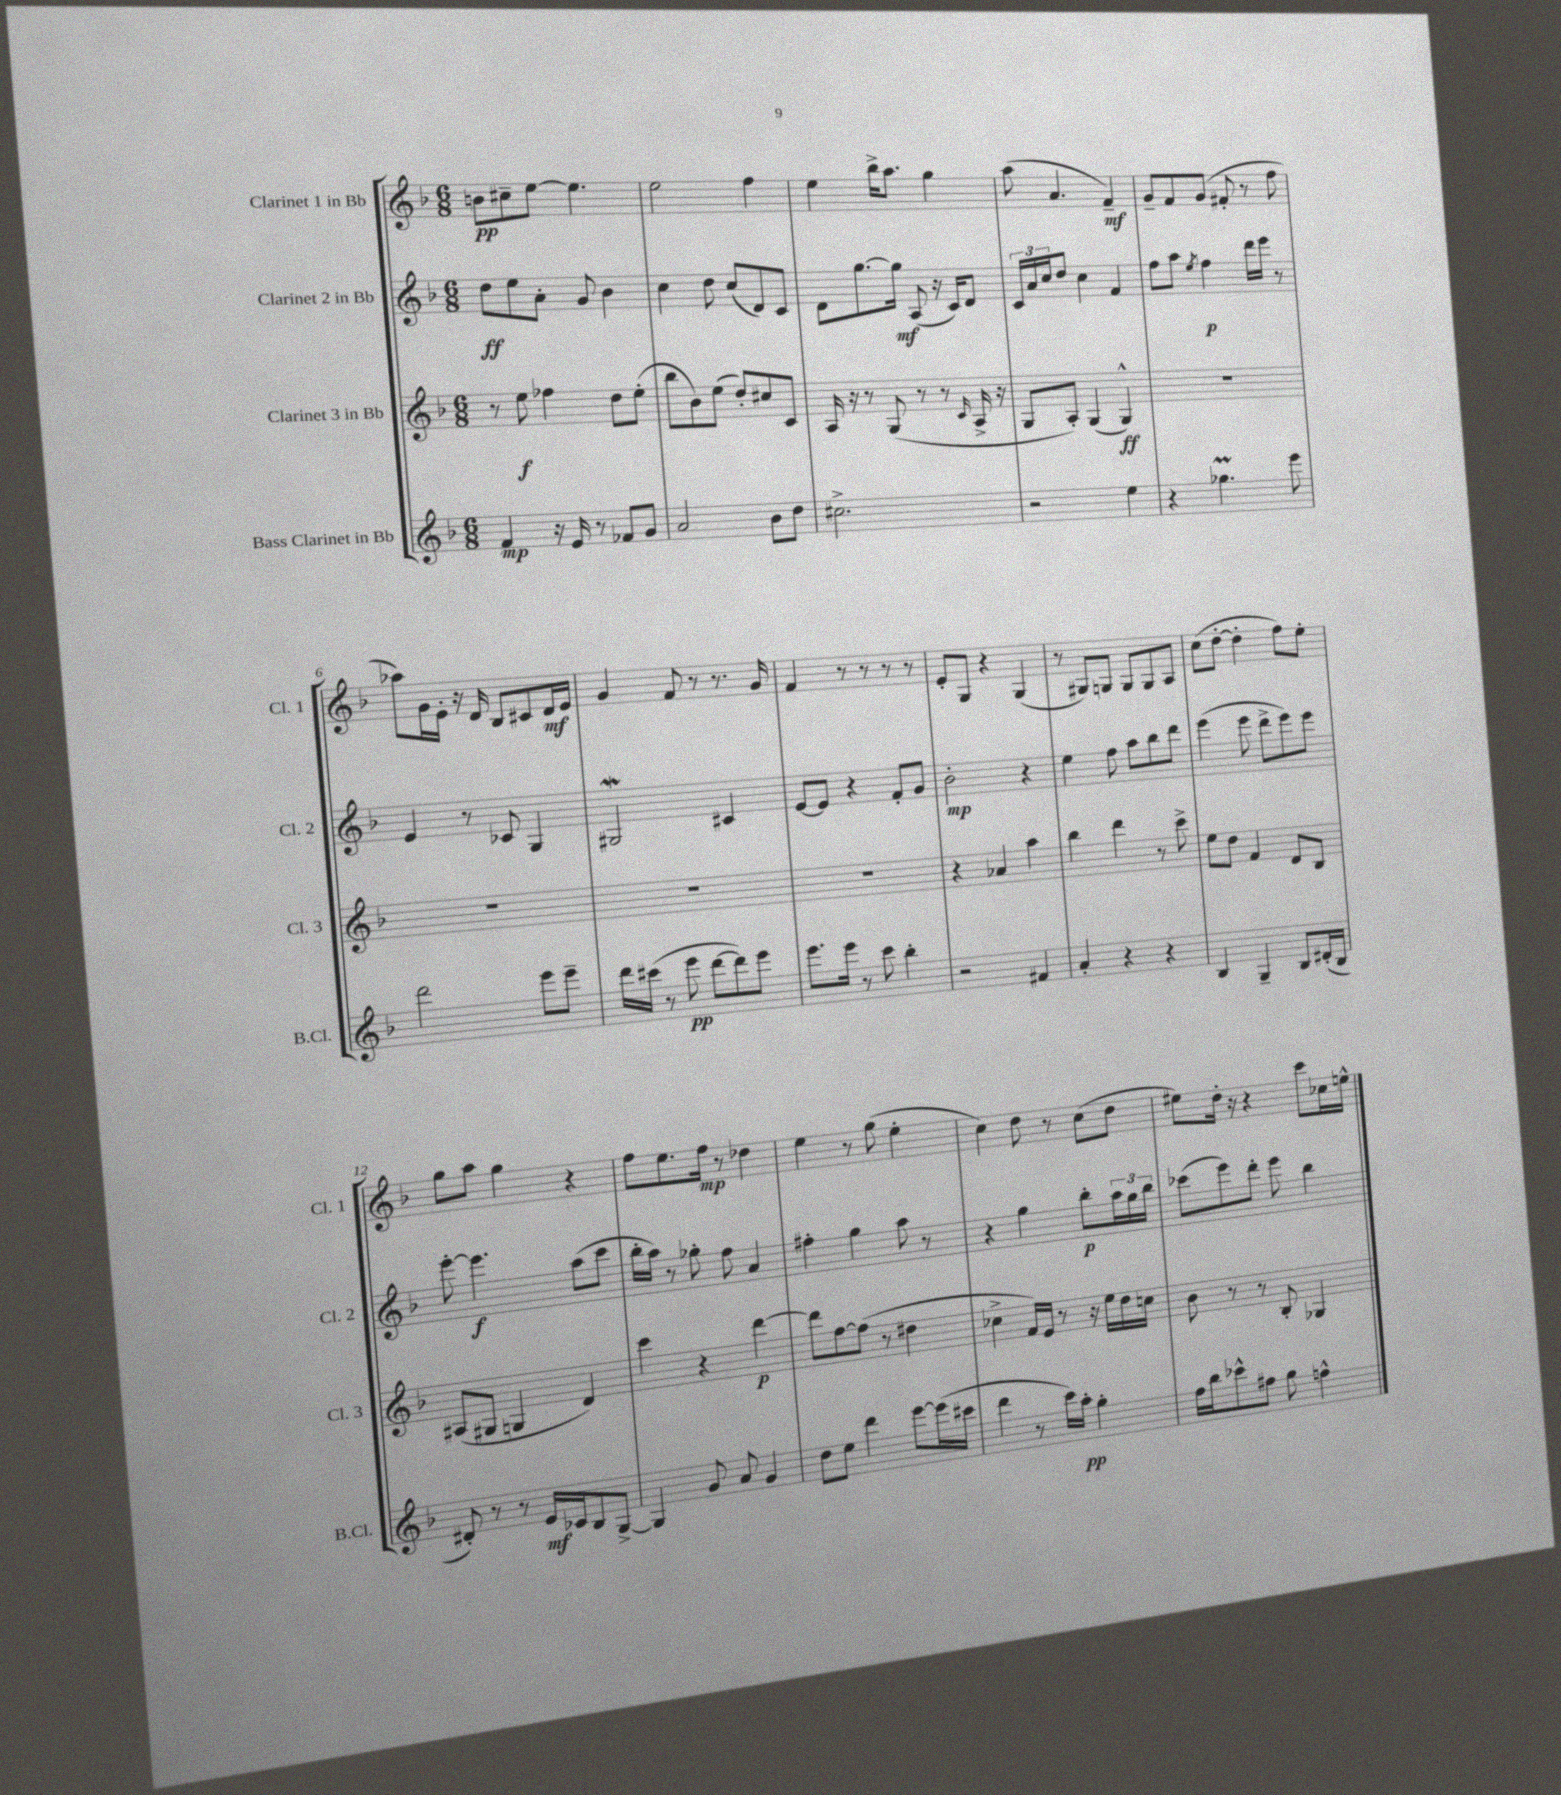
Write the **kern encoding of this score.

**kern	**dynam	**kern	**dynam	**kern	**dynam	**kern	**dynam
*part4	*part4	*part3	*part3	*part2	*part2	*part1	*part1
*staff4	*staff4	*staff3	*staff3	*staff2	*staff2	*staff1	*staff1
*I"Bass Clarinet in Bb	*	*I"Clarinet 3 in Bb	*	*I"Clarinet 2 in Bb	*	*I"Clarinet 1 in Bb	*
*I'B.Cl.	*	*I'Cl. 3	*	*I'Cl. 2	*	*I'Cl. 1	*
*clefG2	*	*clefG2	*	*clefG2	*	*clefG2	*
*k[b-]	*	*k[b-]	*	*k[b-]	*	*k[b-]	*
*M6/8	*	*M6/8	*	*M6/8	*	*M6/8	*
=1	=1	=1	=1	=1	=1	=1	=1
4f/	mp	8r	.	8dd\L	ff	8bn\L	pp
.	.	8ee\	f	8ee\	.	8cc#X~\	.
16r	.	4ff-X\	.	8a'\J	.	[8ee\J	.
16e/	.	.	.	.	.	.	.
8r	.	.	.	8g/	.	4.ee\]	.
8f-X/L	.	8dd\L	.	4b-\	.	.	.
8g/J	.	(8ee'\J	.	.	.	.	.
=2	=2	=2	=2	=2	=2	=2	=2
2a/	.	8bb-\L	.	4cc\	.	2ee\	.
.	.	8b-\)	.	.	.	.	.
.	.	(8ee\J	.	8dd\	.	.	.
.	.	8dd'/L)	.	(8cc/L	.	.	.
8b-\L	.	8cc#X/	.	8d/)	.	4ff\	.
8dd\J	.	8c/J	.	8c/J	.	.	.
=3	=3	=3	=3	=3	=3	=3	=3
2.cc#X^\	.	16A/	.	8d\L	.	4ee\	.
.	.	16r	.	.	.	.	.
.	.	8r	.	[8.gg\	.	.	.
.	.	(8G/	.	.	.	16bb-^\KL	.
.	.	.	.	16gg\Jk]	mf	8.aa\J	.
.	.	8r	.	(8A/	.	.	.
.	.	8r	.	16r	.	4gg\	.
.	.	.	.	16c/KL)	.	.	.
.	.	16qqc/	.	.	.	.	.
.	.	16A^/	.	8d/J	.	.	.
.	.	16r	.	.	.	.	.
=4	=4	=4	=4	=4	=4	=4	=4
2r	.	8G/L	.	24c/LL	.	(8aa\	.
.	.	.	.	24a/	.	.	.
.	.	.	.	24cc/J	.	.	.
.	.	8A'/J)	.	8dd/J	.	4.a/	.
.	.	(4G/	.	4cc\	.	.	.
4ee\	.	4G^^/)	ff	4f/	.	4f~/)	mf
=5	=5	=5	=5	=5	=5	=5	=5
4r	.	2.r	.	8ff\L	.	8g~/L	.
.	.	.	.	8aa\J	.	8f/	.
.	.	.	.	8qee/	.	.	.
4.gg-XM\	.	.	.	4ff\	p	(8g/J	.
.	.	.	.	.	.	8f#X'/	.
.	.	.	.	16ddd\LL	.	8r	.
.	.	.	.	16eee\JJ	.	.	.
8eee\	.	.	.	8r	.	8ff\	.
!!LO:LB:g=z
=6	=6	=6	=6	=6	=6	=6	=6
2ddd\	.	2.r	.	4e/	.	8aa-X\L)	.
.	.	.	.	.	.	16g\L	.
.	.	.	.	.	.	16e'\JJ	.
.	.	.	.	8r	.	16r	.
.	.	.	.	.	.	16d/	.
.	.	.	.	8c-X/	.	8B-/L	.
8eee\L	.	.	.	4G/	.	8c#X/	.
8eee~\J	.	.	.	.	.	16d/L	mf
.	.	.	.	.	.	16e/JJ	.
=7	=7	=7	=7	=7	=7	=7	=7
16ddd\LL	.	2.r	.	2G#XW/	.	4g/	.
(16ccc#X\JJ	.	.	.	.	.	.	.
8r	.	.	.	.	.	.	.
8eee\	pp	.	.	.	.	8f/	.
[8ddd\L	.	.	.	.	.	8r	.
8ddd\])	.	.	.	4c#X/	.	8.r	.
8eee\J	.	.	.	.	.	.	.
.	.	.	.	.	.	16g/	.
=8	=8	=8	=8	=8	=8	=8	=8
8.eee\L	.	2.r	.	[8e/L	.	4f/	.
.	.	.	.	8e/J]	.	.	.
16eee\Jk	.	.	.	.	.	.	.
8r	.	.	.	4r	.	8r	.
8ccc\	.	.	.	.	.	8r	.
4bb-'\	.	.	.	8f'/L	.	8r	.
.	.	.	.	8g/J	.	8r	.
=9	=9	=9	=9	=9	=9	=9	=9
2r	.	4r	.	2b-'\	mp	8e'/L	.
.	.	.	.	.	.	8G/J	.
.	.	4a-X/	.	.	.	4r	.
4f#X/	.	4aa\	.	4r	.	(4G/	.
=10	=10	=10	=10	=10	=10	=10	=10
4a'/	.	4bb-\	.	4ee\	.	8r	.
.	.	.	.	.	.	8G#X/L)	.
4r	.	4ddd\	.	8ff\	.	8Gn/J	.
.	.	.	.	8aa\L	.	8G/L	.
4r	.	8r	.	8bb-\	.	8G/	.
.	.	8ccc^\	.	8ddd\J	.	8A/J	.
=11	=11	=11	=11	=11	=11	=11	=11
4B-/	.	8ee\L	.	(4eee\	.	(8cc\L	.
.	.	8dd\J	.	.	.	[8dd'\J	.
4G~/	.	4f/	.	8eee\	.	4dd'\]	.
.	.	.	.	8ddd^\L	.	.	.
8B-/L	.	8d/L	.	8eee\)	.	8ff\L)	.
(16d#X'/L	.	8B-/J	.	8eee\J	.	8ee'\J	.
16B-/JJ	.	.	.	.	.	.	.
!!LO:LB:g=z
=12	=12	=12	=12	=12	=12	=12	=12
8d#X'/)	.	(8A#X/L	.	[8eee'\	.	8gg\L	.
8r	.	8G#X/J	.	4.eee\]	f	8aa\J	.
8r	.	4Gn/	.	.	.	4gg\	.
16e/LL	mf	.	.	.	.	.	.
16c-X/J	.	.	.	.	.	.	.
8B-/	.	4d/)	.	(8aa\L	.	4r	.
[8G^/J	.	.	.	8ccc\J	.	.	.
=13	=13	=13	=13	=13	=13	=13	=13
4G/]	.	4ccc\	.	16bb-'\LL	.	8ff\L	.
.	.	.	.	16aa\JJ)	.	.	.
.	.	.	.	8r	.	8.ee\	.
8g/	.	4r	.	8gg-X'\	.	.	.
.	.	.	.	.	.	16ff\Jk	mp
8a/	.	.	.	8ff\	.	8r	.
4g/	.	[4ddd\	p	4a/	.	4dd-X\	.
=14	=14	=14	=14	=14	=14	=14	=14
8dd\L	.	8ddd\L]	.	4ff#X'\	.	4ee\	.
8ee\J	.	[8ff\	.	.	.	.	.
4ddd\	.	(8ff\J]	.	4gg\	.	8r	.
.	.	8r	.	.	.	(8gg\	.
[8eee\L	.	4dd#X\	.	8aa\	.	4ee'\	.
(16eee\L]	.	.	.	8r	.	.	.
16ccc#X\JJ	.	.	.	.	.	.	.
=15	=15	=15	=15	=15	=15	=15	=15
4ddd\	.	4cc-X^\	.	4r	.	4cc\)	.
8r	.	16f/LL)	.	4gg\	.	8dd\	.
.	.	16e/JJ	.	.	.	.	.
16ccc\LL)	.	8r	.	.	.	8r	.
16aa'\JJ	pp	.	.	.	.	.	.
4gg'\	.	16r	.	8bb-'\L	p	(8cc\L	.
.	.	16ee\LL	.	.	.	.	.
.	.	16dd\	.	24aa\L	.	8dd\J	.
.	.	.	.	24gg\	.	.	.
.	.	16ccn\JJ	.	.	.	.	.
.	.	.	.	24bb-\JJ	.	.	.
=16	=16	=16	=16	=16	=16	=16	=16
16ff\LL	.	8b-\	.	(8ccc-X\L	.	8ee#X\L)	.
16bb-\J	.	.	.	.	.	.	.
8ccc-X^^\	.	8r	.	8eee\)	.	16dd'\Jk	.
.	.	.	.	.	.	16r	.
8ff#X\J	.	8r	.	8ddd'\J	.	4r	.
8gg\	.	8B-'/	.	8eee\	.	.	.
4ffn^^\	.	4G-X/	.	4bb-\	.	8ccc\L	.
.	.	.	.	.	.	16cc-X\L	.
.	.	.	.	.	.	16een^^\JJ	.
==	==	==	==	==	==	==	==
*-	*-	*-	*-	*-	*-	*-	*-
